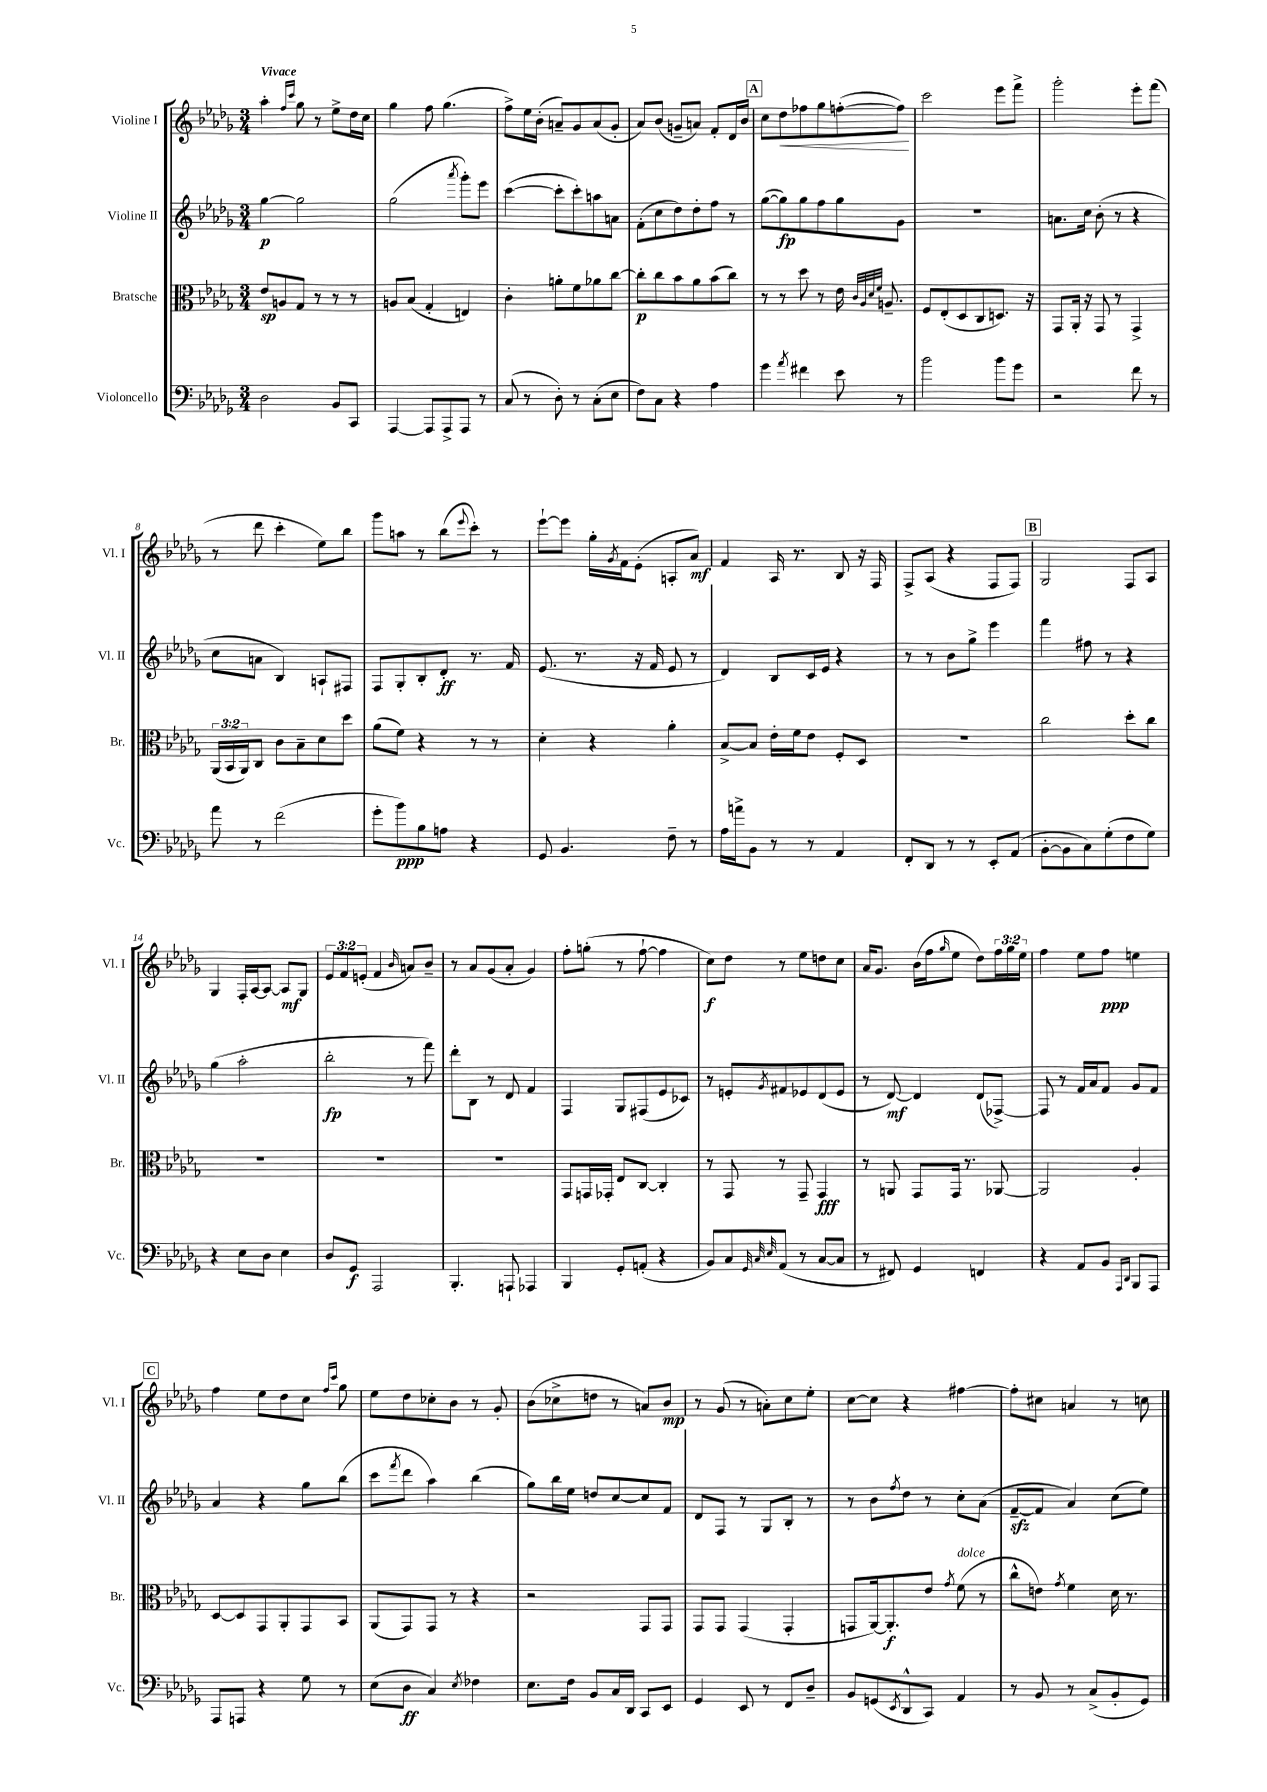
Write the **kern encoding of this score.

**kern	**kern	**kern	**kern
*staff4	*staff3	*staff2	*staff1
*clefF4	*clefC3	*clefG2	*clefG2
*k[b-e-a-d-g-]	*k[b-e-a-d-g-]	*k[b-e-a-d-g-]	*k[b-e-a-d-g-]
*M3/4	*M3/4	*M3/4	*M3/4
2D-	8e-	[4gg-	4aa-'
.	8A	.	.
.	.	.	16qqff
.	.	.	16qqccc
.	8G-	2gg-]	8gg-
.	8r	.	8r
8BB-	8r	.	8ee-^
8CC	8r	.	16dd-
.	.	.	16cc
=	=	=	=
[4AAA-	8A	(2gg-	4gg-
.	(8B-	.	.
8AAA-]	4G-'	.	8ff
8AAA-^	.	.	(4.gg-
.	.	8qaaa-	.
8AAA-	4E)	8ggg-')	.
8r	.	8eee-	.
=	=	=	=
(8C	4c'	([4ccc	8ff^)
8r	.	.	16ee-
.	.	.	(16b-'
8D-')	8a'	8ccc']	8a~)
8r	8f	8ccc')	8g-
(8C'	8a-	8aa	(8a
8E-	[8cc	8a	8g-'
=	=	=	=
8F)	8cc']	(8f'	8a-)
8C	8cc	8cc	(8b-
4r	8b-	8dd-)	8g~
.	8a-	8dd-'	8a)
4A-	(8b-	8ff	8f'
.	8cc)	8r	16d-
.	.	.	16b-
=	=	=	=
4g-	8r	([8gg-	8cc
.	8r	8gg-])	8dd-
8qa-	.	.	.
4f#	8dd-	8gg-	8ff-
.	8r	8ff	8gg-
8e-	16e-	8gg-	([8ff'
.	32qqc	.	.
.	32qqA-	.	.
.	32qqd-	.	.
.	32qqf	.	.
.	8.A~	.	.
8r	.	8g-	8ff])
=	=	=	=
2b-	8F	2.r	2ccc
.	(8E-'	.	.
.	8D-	.	.
.	8C	.	.
8b-	8.D)	.	8eee-
8g-	.	.	8fff^
.	16r	.	.
=	=	=	=
2r	8GG-	8.a	2ggg-'
.	16AA-'	.	.
.	16r	16cc	.
.	8GG-	(8b-'	.
.	8r	8r	.
8f	4GG-^	4r	8eee-'
8r	.	.	(8fff
=	=	=	=
8a-	(24AA-	8cc	8r
.	24BB-	.	.
.	24AA-)	.	.
8r	8C	8a	8ddd-
(2f	8c	4B-)	4ccc'
.	8B-~	.	.
.	8d-	8A`	8ee-)
.	8dd-	8F#	8bb-
=	=	=	=
8g-'	(8a-	8F	8ggg-
8b-)	8f)	8G-'	8aa
8B-	4r	8B-'	8r
8A	.	8d-'	(8bb-
.	.	.	8qqeee-
4r	8r	8.r	8ccc')
.	8r	.	8r
.	.	16f	.
=	=	=	=
8GG-	4d-'	(8.e-	[8eee-`
4.BB-	.	.	8eee-]
.	.	8.r	.
.	4r	.	16gg-'
.	.	.	8qg-
.	.	.	16f
.	.	16r	(8e-'
.	.	16f	.
8F~	4a-'	8e-	8A'
8r	.	8r	8a-)
=	=	=	=
16A-	[8B-^	4d-)	4f
16a^	.	.	.
8BB-	8B-]	.	.
8r	16e-'	8B-	16A-
.	16f	.	8.r
8r	8e-	16c	.
.	.	16e-	.
4AA-	8F'	4r	8B-
.	8D-	.	16r
.	.	.	16F
=	=	=	=
8FF'	2.r	8r	8F^
8DD-	.	8r	(8A-
8r	.	8b-	4r
8r	.	8gg-^	.
8EE-'	.	4eee-	8F
(8AA-	.	.	8F)
=	=	=	=
[8BB-'	2cc	4fff	2G-
8BB-]	.	.	.
8C)	.	8ff#	.
(8G-'	.	8r	.
8F	8dd-'	4r	8F
8G-)	8cc	.	8A-
=	=	=	=
4r	2.r	(4gg-	4G-
8E-	.	2aa-'	16F'
.	.	.	[16A-
8D-	.	.	8A-_
4E-	.	.	8A-]
.	.	.	8G-
=	=	=	=
8D-	2.r	2bb-'	12e-
.	.	.	12f
8GG-	.	.	.
.	.	.	(12e'
2AAA-	.	.	4f
.	.	.	16qqb-
.	.	8r	8a)
.	.	8fff)	8b-~
=	=	=	=
4.BBB-'	2.r	8ddd-'	8r
.	.	8B-	8a-
.	.	8r	(8g-
8AAA`	.	8d-	8a-'
4AAA-	.	4f	4g-)
=	=	=	=
4BBB-	8GG-	4F	8ff'
.	16GG	.	(8gg'
.	16GG-'	.	.
8GG-'	8E-	8G-	8r
(8AA'	[8C	(8F#	[8ff`
4r	4C']	8e-	4ff]
.	.	8c-)	.
=	=	=	=
8BB-)	8r	8r	8cc)
8C	8GG-	8e'	8dd-
32qqGG-	.	.	.
32qqC	.	.	.
32qqE-	.	8qg-	.
(8AA-	8r	8f#	8r
8r	8GG-~	8e-	8ee-
[8C	4GG-	(8d-	8dd
8C]	.	8e-	8cc
=	=	=	=
8r	8r	8r	16a-
.	.	.	8.g-
8FF#)	8AA	[8d-)	.
4GG-	8GG-	4d-]	(16b-
.	.	.	16ff
.	.	.	16qqgg-
.	16GG-	.	8ee-
.	8.r	.	.
4FF	.	(8d-	8dd-)
.	[8AA-	[8F-^)	24ff
.	.	.	24gg-
.	.	.	24ee-
=	=	=	=
4r	2AA-]	8F-]	4ff
.	.	8r	.
8AA-	.	16f	8ee-
.	.	16a-	.
8BB-	.	8f	8ff
16qqAAA-	.	.	.
16qqDD-	.	.	.
8BBB-	4A-'	8g-	4ee
8AAA-	.	8f	.
=	=	=	=
8AAA-	[8D-	4a-	4ff
8AAA	8D-]	.	.
4r	8GG-	4r	8ee-
.	8AA-'	.	8dd-
8G-	8GG-	8gg-	8cc
.	.	.	16qqff
.	.	.	16qqccc
8r	8BB-	(8bb-	8gg-
=	=	=	=
(8E-	(8AA-	8ccc	8ee-
.	.	8qfff	.
8D-	8GG-)	8ddd-	8dd-
4C)	8GG-	4aa-)	8cc-'
.	8r	.	8b-
8qE-	.	.	.
4F-	4r	(4bb-	8r
.	.	.	8g-'
=	=	=	=
8.E-	2r	8gg-)	(8b-
.	.	16bb-	8cc-^
16F	.	16ee-	.
8BB-	.	8dd	8dd
16C	.	[8cc	8r
16DD-	.	.	.
8CC	8GG-	8cc]	8a)
8EE-	8GG-	8f	8b-
=	=	=	=
4GG-	8GG-	8d-	8r
.	8GG-	8F	(8g-
8EE-	(4GG-	8r	8r
8r	.	8G-	8a')
8FF	4GG-'	8B-'	8cc
8D-~	.	8r	8ee-'
=	=	=	=
8BB-	8GG	8r	[8cc
(8GG	[16AA-)	8b-	8cc]
.	8.AA-']	.	.
8qEE-	.	8qff	.
8DD-^^	.	8dd-	4r
8CC)	8e-	8r	.
.	8qg-	.	.
4AA-	(8f	8cc'	[4ff#
.	8r	(8a-	.
=	=	=	=
8r	8cc^^	[8f~	8ff#']
8BB-	8e)	8f]	8cc#
.	8qg-	.	.
8r	4f	4a-)	4a
(8C^	.	.	.
8BB-'	16d-	(8cc	8r
.	8.r	.	.
8GG-)	.	8ee-)	8cc
==	==	==	==
*-	*-	*-	*-
